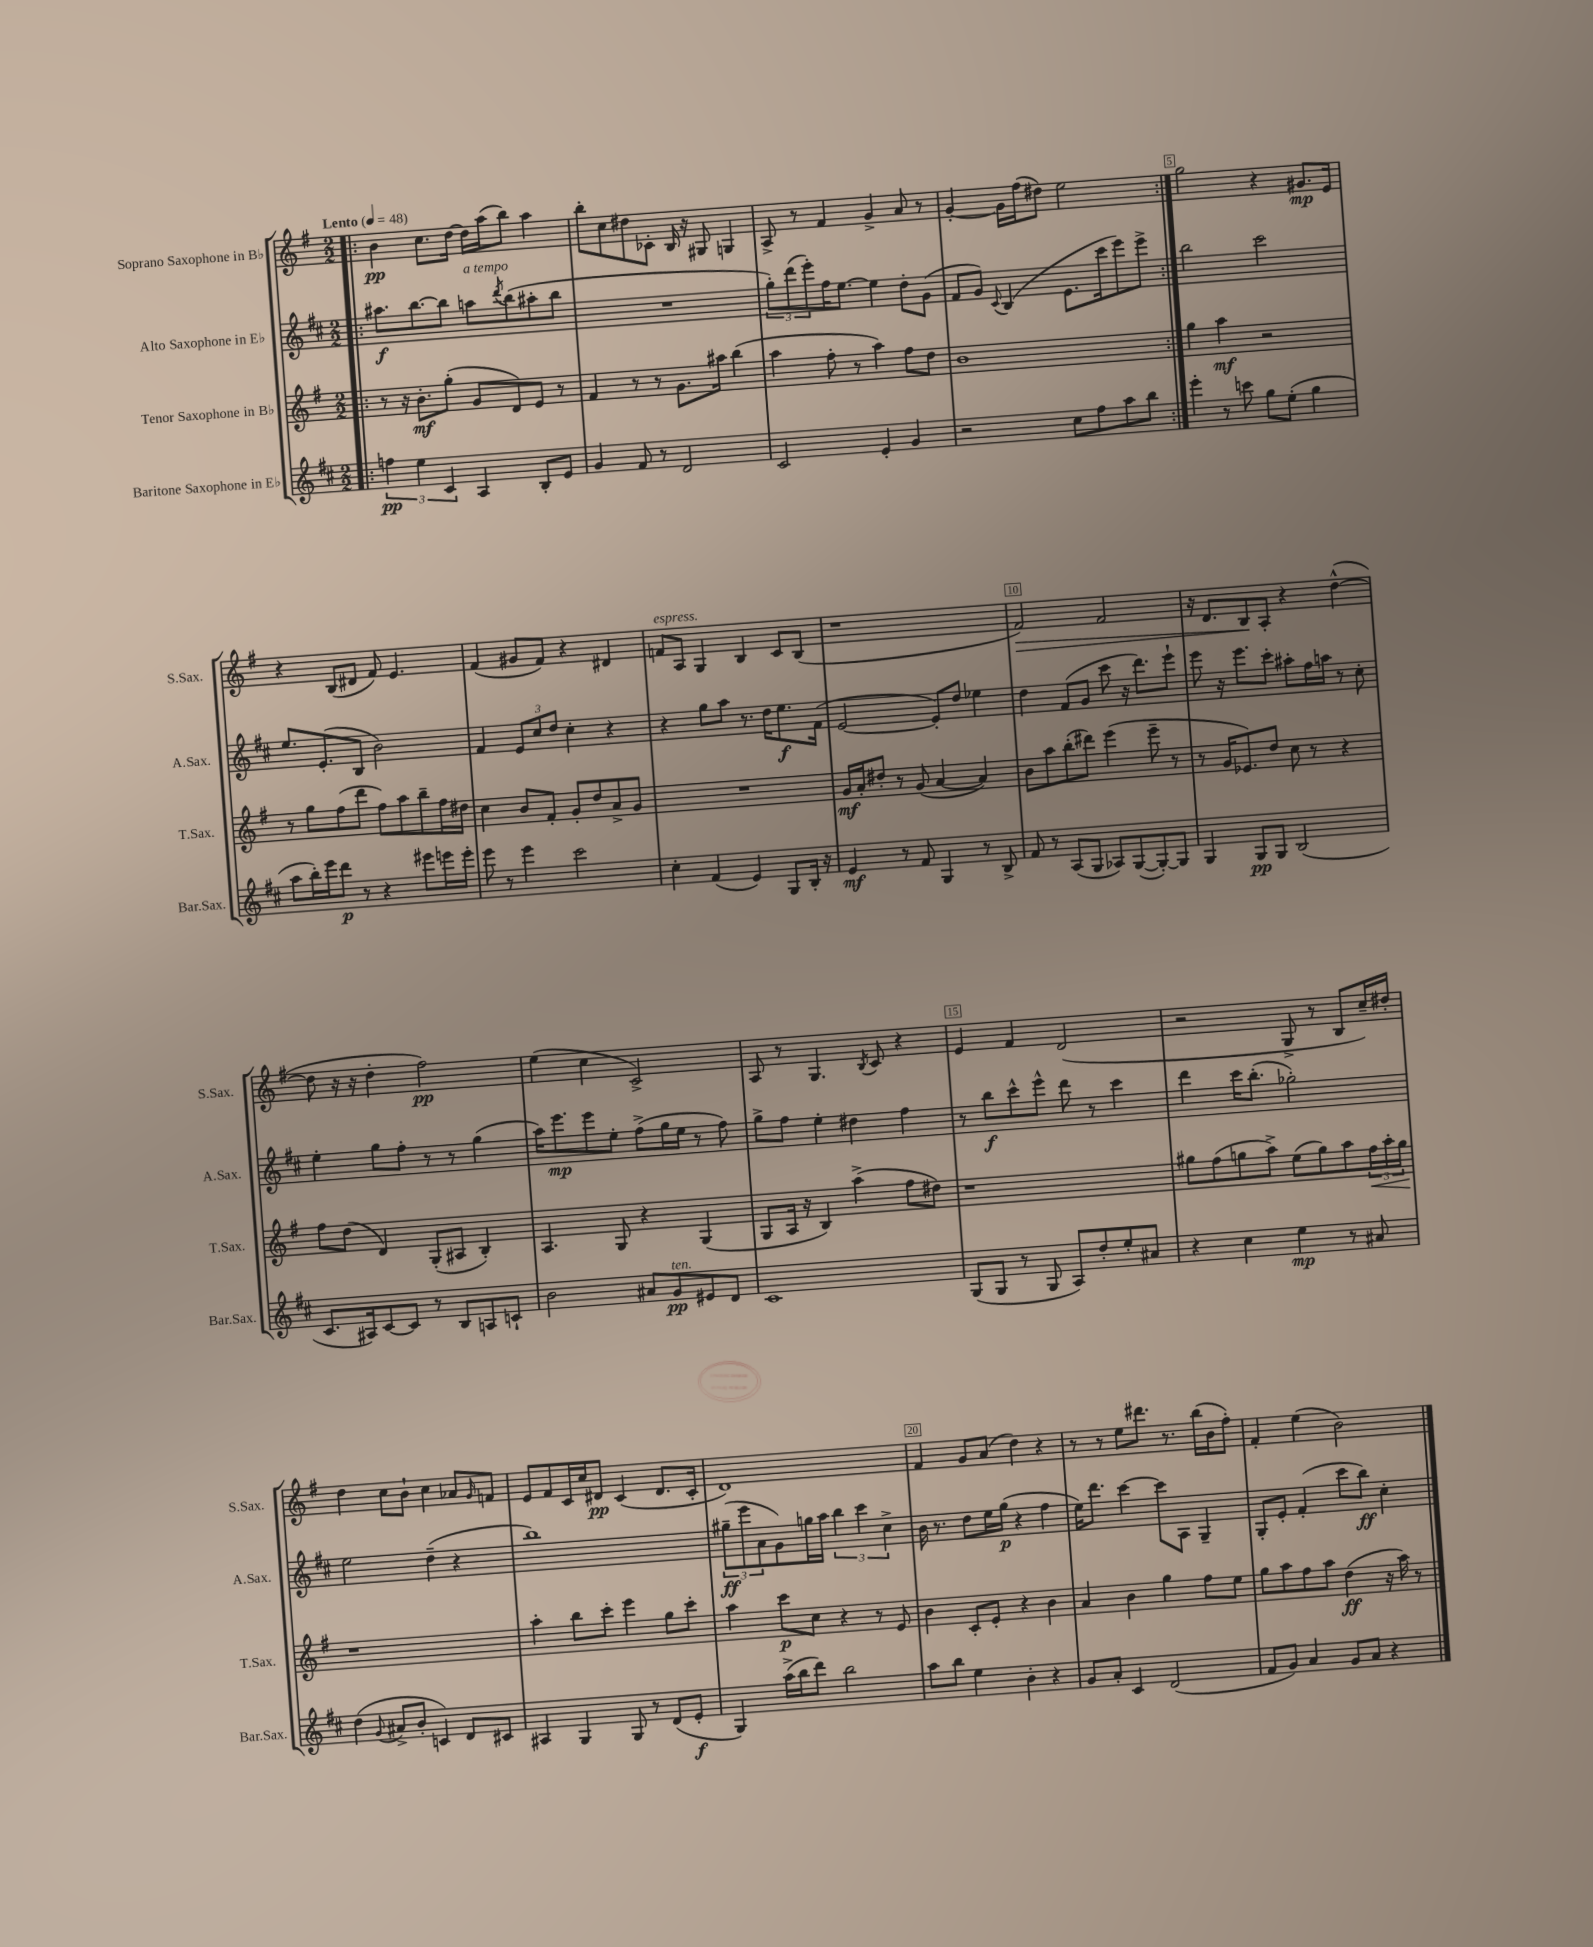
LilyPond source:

<<
\new StaffGroup <<
\new Staff = "s0" \with { instrumentName = "Soprano Saxophone in Bb" shortInstrumentName = "S.Sax." } {
    \clef treble \key g \major \numericTimeSignature \time 2/2 \tempo "Lento" 4 = 48
    \repeat volta 2 { \bar ".|:" b'4\pp c''8. d''16~ d''16 a''16( b''8) a''4 |
    b''8-. c''8 dis''8 ces'8-. b16 r16 gis8 g4 |
    a8-> r8 fis'4 g'4-> a'8 r8 |
    g'4~-. g'16 fis''16( dis''8) e''2 | }
    g''2 r4 gis'8.\mp e'16 |
    r4 b8( dis'8 fis'8) e'4. |
    fis'4( gis'8 fis'8) r4 dis'4 |
    f'8^\markup { \italic "espress." } a8 g4 b4 c'8 b8( |
    r1 |
    fis'2\>) fis'2 |
    r16 d'8. b8\! a8-. r4 d''4~-^( |
    d''8 r16 r16 d''4-. fis''2\pp) |
    e''4( c''4 c'2->) |
    a8 r8 g4. \acciaccatura { b8 } c'8 r4 |
    e'4 fis'4 d'2( |
    r2 g8-> r8 b8 c''16--) dis''16-. |
    d''4 c''8 b'8-! c''4 aes'8 \grace { g'16 } f'8 |
    e'8 fis'8 c'16 c''16 dis'8\pp c'4( dis'8. c'16-. |
    d'1) |
    fis'4 g'8 a'8( d''4) r4 |
    r8 r8 e''8 dis'''8. r8. b''16( b'16 fis''8-.) |
    fis'4-. e''4( b'2) \bar "|." |
}
\new Staff = "s1" \with { instrumentName = "Alto Saxophone in Eb" shortInstrumentName = "A.Sax." } {
    \clef treble \key d \major \numericTimeSignature \time 2/2
    \repeat volta 2 { \bar ".|:" ais''8.\f b''8.~ b''8 a''8^\markup { \italic "a tempo" } \acciaccatura { d'''8 } b''8( ais''8-. b''8 |
    R1 |
    \tuplet 3/2 { g''8-.) d'''8( e'''8-.) } fis''16 e''8.~ e''4 d''8-. g'8( |
    fis'8 g'8) \appoggiatura { cis'8 } b4( e'8. cis'''16 e'''8) e'''8-> | }
    b''2 cis'''2 |
    e''8. e'8.-.( b8 b'2) |
    fis'4 \tuplet 3/2 { e'8 cis''8 d''8 } cis''4-. r4 |
    r4 g''8 a''8 r8. d''16 e''8.\f fis'16( |
    e'2~ e'8-.) d''8 ees''4 |
    d''4 fis'8( g'8 cis'''8 r16 d'''8.) e'''8-! |
    e'''8 r16 e'''8. cis'''8-. ais''8-. fis''16 a''16 r8 cis''8-. |
    e''4-. g''8 fis''8-. r8 r8 g''4( |
    a''16) e'''8.\mp e'''8 e''8-. fis''8->( g''16 e''16 r8 fis''8) |
    g''8-> fis''8 e''4-. dis''4 fis''4 |
    r8 b''8\f cis'''8-^ e'''8-^ d'''8 r8 cis'''4 |
    d'''4 cis'''16 b''8.-.( ges''2-.) |
    e''2 d''4--( r4 |
    b''1) |
    \tuplet 3/2 { gis''8--\ff( e'''8 a'8 } g'8) g''16 a''16 \tuplet 3/2 { b''4 cis'''4 cis''4-> } |
    b'16 r8. d''8 e''16 g''16\p( r4 fis''4 |
    e''16) d'''8. cis'''4~ cis'''8 a8 g4-- |
    g8-. e'8-. fis'4-.( cis'''8 b''8\ff) cis''4-. \bar "|." |
}
\new Staff = "s2" \with { instrumentName = "Tenor Saxophone in Bb" shortInstrumentName = "T.Sax." } {
    \clef treble \key g \major \numericTimeSignature \time 2/2
    \repeat volta 2 { \bar ".|:" r8 r16 b'8.-.\mf g''8-.( g'8 d'8) e'8 r8 |
    fis'4 r8 r8 g'8. ais''16 b''4( |
    a''4 fis''8-. r8 a''4) fis''8 d''8 |
    b'1 | }
    g''4 a''4\mf r2 |
    r8 g''8 fis''8( d'''8 fis''8) a''8 b''8-- fis''16 dis''16 |
    c''4 b'8 fis'8-. g'8-. d''8 a'8-> g'8 |
    R1 |
    g'16\mf a'16-. dis''8-. r8 g'8( a'4~ a'4) |
    b'8 a''8 b''8-.( dis'''8) e'''4( e'''8-- r8 |
    r8 g'16 ees'8.) d''8 c''8 r8 r4 |
    fis''8 d''8( d'4) g8-.( ais8 b4-.) |
    a4. g8 r4 g4( |
    g8 a16 r16 b4) a''4->( fis''8 dis''8) |
    r1 |
    gis''8 fis''8( g''8 a''8->) e''8( g''8) a''8 \tuplet 3/2 { fis''16\< a''16-. g''16\! } |
    r1 |
    a''4-. b''8 c'''8-. e'''4 g''8 c'''8-. |
    a''4 c'''8\p c''8 r4 r8 e'8 |
    b'4 c'8-. e'8-. r4 b'4 |
    a'4 b'4 g''4 fis''8 e''8 |
    g''8 a''8 fis''8 a''8 d''4\ff( r16 a''16) r8 \bar "|." |
}
\new Staff = "s3" \with { instrumentName = "Baritone Saxophone in Eb" shortInstrumentName = "Bar.Sax." } {
    \clef treble \key d \major \numericTimeSignature \time 2/2
    \repeat volta 2 { \bar ".|:" \tuplet 3/2 { f''4\pp e''4 cis'4 } a4 b8-. e'8 |
    g'4 fis'8 r8 d'2 |
    cis'2 e'4-. g'4 |
    r2 cis''8 fis''8 a''8 b''8 | }
    e'''4-. r8 c'''8 g''8 e''8-.( g''4 |
    a''8 b''16-.) e'''16 d'''8\p r8 r4 eis'''8 e'''16 e'''16-. |
    e'''8 r8 e'''4 cis'''2 |
    cis''4-. fis'4( e'4) g8 b16-. r16 |
    e'4\mf r8 fis'8 g4 r8 b8-> |
    fis'8 r8 a8( g8 aes8) g8~( g8~-.) g8 |
    g4 g8\pp g8 b2( |
    cis'8. ais16) cis'8~ cis'8 r8 b8 a8 c'8-! |
    b'2 ais'8 g'8\pp^\markup { \italic "ten." } eis'8 d'8 |
    cis'1 |
    g8( g8 r8 g8 a8) d''8-. e''8-. ais'8 |
    r4 cis''4 e''4\mp r8 ais'8 |
    d''4( \appoggiatura { g'8 } ais'8-> b'8-. c'4) d'8 cis'8 |
    ais4 g4 g8 r8 d'8( e'8-.\f |
    g4) a''16->( b''16 d'''8) b''2 |
    a''8 b''8 e''4 b'4-. r4 |
    g'8 a'8-. cis'4 d'2( |
    fis'8 g'8) a'4 g'8 a'8 r4 \bar "|." |
}
>>
>>
\layout { \context { \Score \override BarNumber.break-visibility = ##(#f #t #t) barNumberVisibility = #(every-nth-bar-number-visible 5) \override BarNumber.stencil = #(make-stencil-boxer 0.1 0.3 ly:text-interface::print) } }
